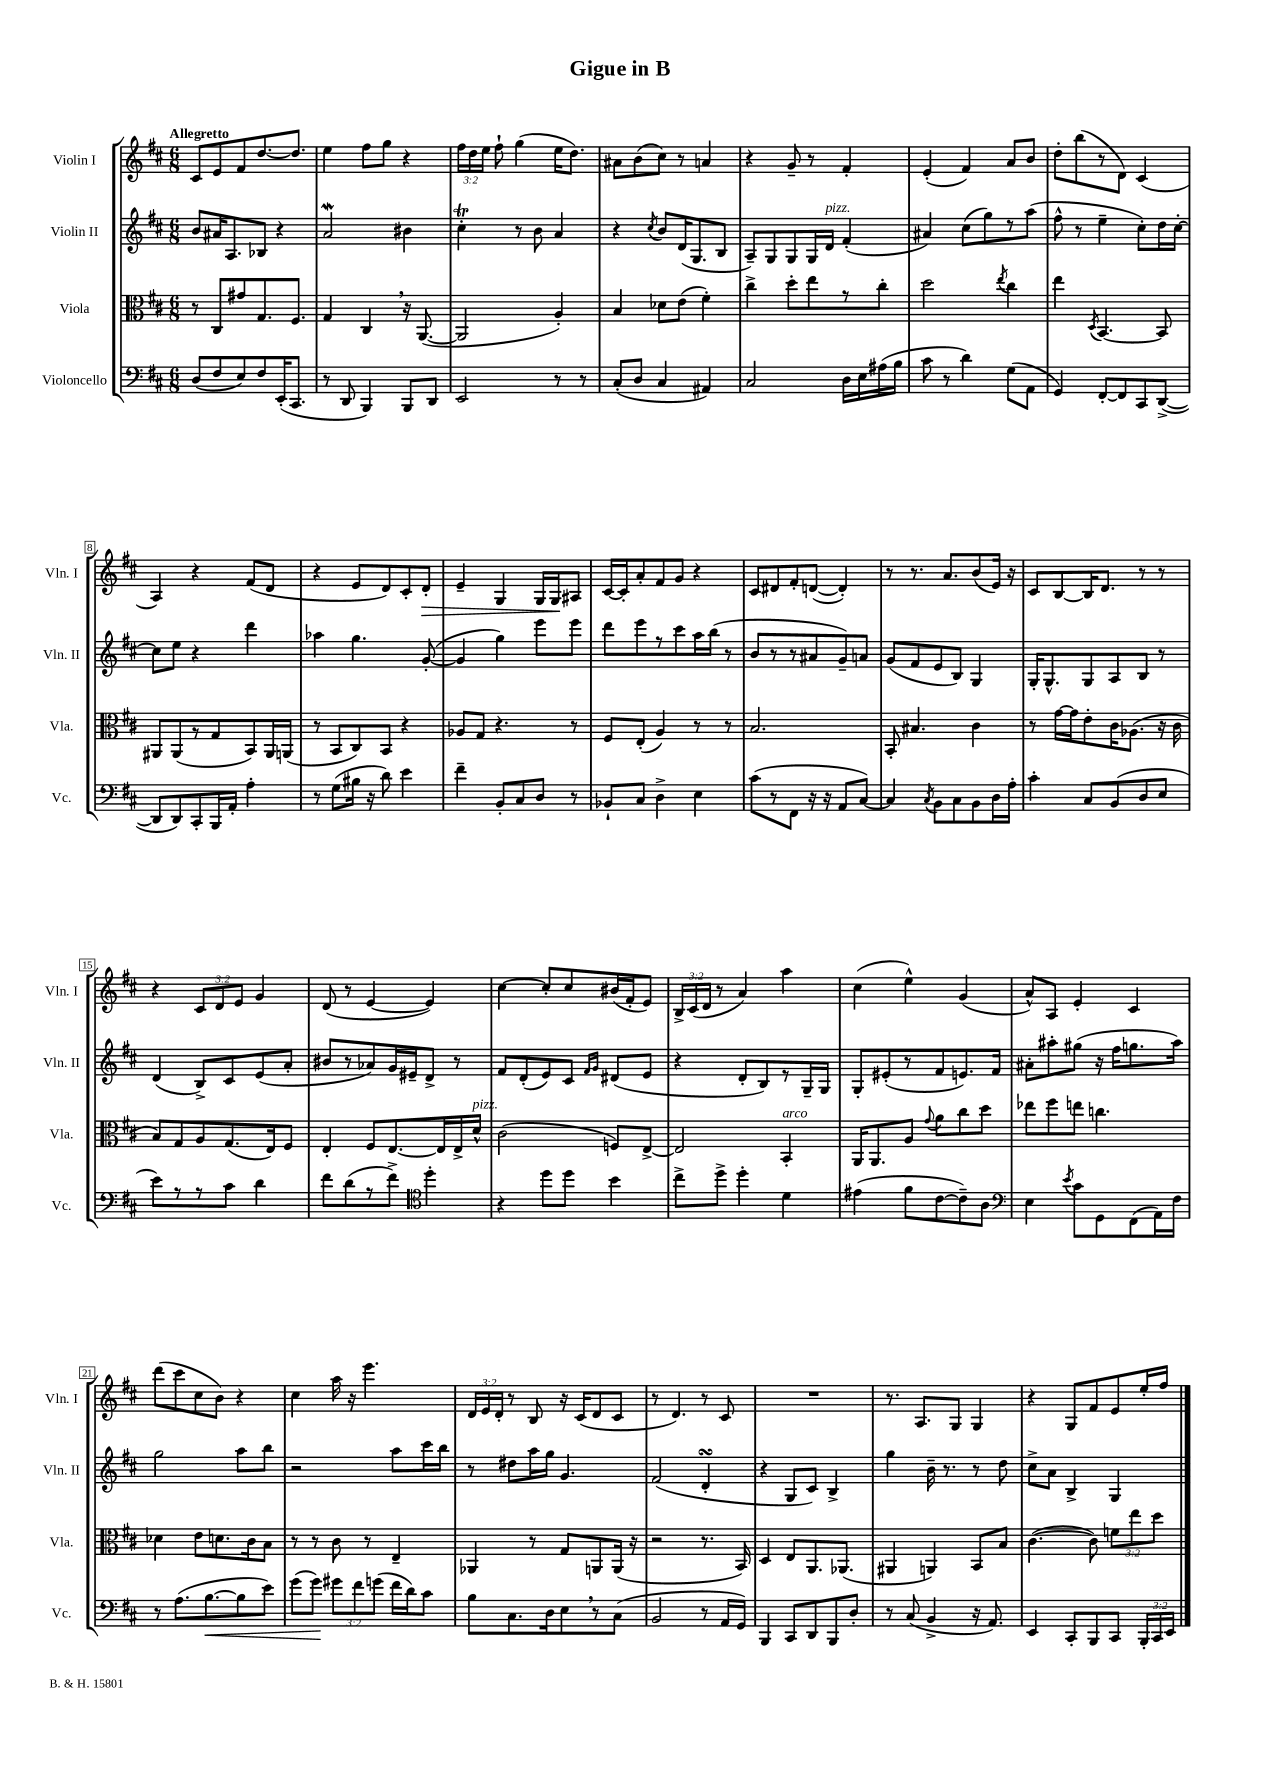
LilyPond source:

\header { title = "Gigue in B" }
<<
\new StaffGroup <<
\new Staff = "s0" \with { instrumentName = "Violin I" shortInstrumentName = "Vln. I" } {
    \clef treble \key d \major \numericTimeSignature \time 6/8 \override Staff.TupletNumber.text = #tuplet-number::calc-fraction-text \tempo "Allegretto"
    \autoBeamOff cis'8[ e'8 fis'8 d''8.~ d''8.] |
    e''4 fis''8[ g''8] r4 |
    \tuplet 3/2 { fis''16[ d''16 e''16] } fis''8-! g''4( e''16[ d''8.]) |
    ais'8[ b'8( cis''8]) r8 a'4 |
    r4 g'8-- r8 fis'4-. |
    e'4-.( fis'4) a'8[ b'8] |
    d''8[-. b''8( r8 d'8]) cis'4( |
    a4) r4 fis'8[( d'8] |
    r4 e'8[ d'8) cis'8-. d'8]-.\> |
    e'4-- g4 g16[ g16\! ais8] |
    cis'16[~ cis'16-. a'8-. fis'8 g'8] r4 |
    cis'8[ dis'8 fis'8-. d'8]~( d'4-.) |
    r8 r8. a'8.[ b'8( e'16]) r16 |
    cis'8[ b8~ b16 d'8.] r8 r8 |
    r4 \tuplet 3/2 { cis'8[ d'8 e'8] } g'4 |
    d'8( r8 e'4~ e'4) |
    cis''4~ cis''8[-. cis''8 bis'16( fis'16-. e'8]) |
    \tuplet 3/2 { b16[-> cis'16( d'16] } r8 a'4) a''4 |
    cis''4( e''4-^) g'4( |
    a'8[-^) a8] e'4-. cis'4 |
    d'''8[( cis'''8 cis''8 b'8]) r4 |
    cis''4 a''16 r16 e'''4. |
    \tuplet 3/2 { d'16[ e'16 d'16]-. } r8 b8 r16 cis'16[( d'8 cis'8] |
    r8 d'4.) r8 cis'8 |
    R2. |
    r8. a8.[ g8] g4 |
    r4 g8[ fis'8 e'8 e''16-. fis''16] \bar "|." |
}
\new Staff = "s1" \with { instrumentName = "Violin II" shortInstrumentName = "Vln. II" } {
    \clef treble \key d \major \numericTimeSignature \time 6/8
    \autoBeamOff b'8[ ais'16 a8. bes8] r4 |
    a'2\mordent bis'4 |
    cis''4-.\trill r8 b'8 a'4 |
    r4 \acciaccatura { cis''8 } b'8[ d'16( g8. b8] |
    a8[--) g8 g8 g16 d'16]^\markup { \italic "pizz." } fis'4-.( |
    ais'4) cis''8[( g''8) r8 a''8]( |
    fis''8-^ r8 e''4-- cis''8[-.) d''16 cis''16]~-. |
    cis''8[ e''8] r4 d'''4 |
    aes''4 g''4. g'8~-.( |
    g'4 g''4) e'''8[ e'''8] |
    d'''8[ e'''8 r8 cis'''8 a''16 b''16]( r8 |
    b'8[ r8 r8 ais'8 g'8--) a'8] |
    g'8[( fis'8 e'8 b8]) g4 |
    g16[-. g8.-^ g8 a8 b8] r8 |
    d'4( b8[->) cis'8 e'8( a'8]-. |
    bis'8[ r8 aes'8) g'16 eis'16-- d'8]-> r8 |
    fis'8[ d'8-.( e'8) cis'8] \grace { fis'16[ g'16] } dis'8[( e'8] |
    r4 d'8[-. b8) r8 g16-- g16] |
    g8[-. eis'8-.( r8 fis'8 e'8.) fis'16] |
    ais'8[-. ais''8-. gis''8]( r16 fis''16[ g''8. ais''16]) |
    g''2 a''8[ b''8] |
    r2 a''8[ cis'''16 b''16] |
    r8 dis''8[ a''16 g''16] g'4. |
    fis'2( d'4-.\turn |
    r4 g8[ cis'8]) b4-> |
    g''4 b'16-- r8. r8 d''8 |
    cis''8[-> a'8] b4-> g4 \bar "|." |
}
\new Staff = "s2" \with { instrumentName = "Viola" shortInstrumentName = "Vla." } {
    \clef alto \key d \major \numericTimeSignature \time 6/8 \override Staff.TupletNumber.text = #tuplet-number::calc-fraction-text
    \autoBeamOff r8 cis8[ gis'8 g8. fis8.] |
    g4 cis4 \breathe r16 a,8.~( |
    a,2 a4-.) |
    b4 des'8[ e'8]( fis'4-.) |
    cis''4-> d''8[-. e''8 r8 cis''8]-. |
    d''2 \acciaccatura { e''8 } cis''4 |
    e''4 \acciaccatura { d8 } b,4.~ b,8 |
    ais,8[ ais,8( r8 g8 b,8) ais,16 a,16]( |
    r8 b,8[ cis8) b,8] r4 |
    aes8[ g8] r4. r8 |
    fis8[ e8]-.( a4) r8 r8 |
    b2. |
    b,8-. bis4. cis'4 |
    r8 g'16[~ g'16 e'8-. cis'16 aes8.]( r16 cis'16 |
    b8[) g8 a8 g8.( e16) fis8] |
    e4-. fis8[ e8.~ e16 e16-> d'16]-^^\markup { \italic "pizz." } |
    cis'2( f8[) e8]~-> |
    e2 b,4-.^\markup { \italic "arco" } |
    a,16[ a,8. a8] \appoggiatura { g'8 } a'8[ cis''8 d''8] |
    ees''8[ fis''8 e''8] c''4. |
    des'4 e'8[ d'8. cis'16 b8] |
    r8 r8 cis'8 r8 e4-- |
    aes,4 r8 g8[ a,8 a,16]( r16 |
    r2 r8. b,16) |
    d4 e8[ a,8. aes,8.]( |
    ais,4 a,4) b,8[ b8] |
    cis'4.~( cis'8) \tuplet 3/2 { f'8[ e''8 d''8] } \bar "|." |
}
\new Staff = "s3" \with { instrumentName = "Violoncello" shortInstrumentName = "Vc." } {
    \clef bass \key d \major \numericTimeSignature \time 6/8 \override Staff.TupletNumber.text = #tuplet-number::calc-fraction-text
    \autoBeamOff d8[( fis8 e8) fis8 e,16-.( cis,8.] |
    r8 d,8 b,,4) b,,8[ d,8] |
    e,2 r8 r8 |
    cis8[-.( d8] cis4 ais,4) |
    cis2 d16[ e16 ais16( b16] |
    cis'8 r8 d'4) g8[( a,8] |
    g,4) fis,8[~-. fis,8 cis,8 d,8]~->( |
    d,8[ d,8) cis,8-. b,,16 a,16]-. a4-. |
    r8 g8[( bis16] r16 d'8) e'4 |
    fis'4-- b,8[-. cis8 d8] r8 |
    bes,8[-! cis8] d4-> e4 |
    cis'8[( r8 fis,8] r16 r16 a,8[ cis8]~) |
    cis4 \acciaccatura { cis8 } b,8[ cis8 b,8 d16 a16]-. |
    cis'4-. cis8[ b,8( d8 e8] |
    e'8[) r8 r8 cis'8] d'4 |
    fis'8[ d'8( r8 fis'8]->) \clef tenor d''4-. |
    r4 d''8[ d''8] b'4 |
    cis''8[-> d''8]-> d''4-. d'4 |
    eis'4( fis'8[ cis'8~ cis'8--) a8] |
    \clef bass e4 \acciaccatura { e'8 } cis'8[ g,8 fis,8( a,16) fis16] |
    r8 a8.[( b8.~\< b8 e'8]) |
    g'8[( g'8]\!) \tuplet 3/2 { gis'8[ fis'8 g'8]( } fis'16[ d'16) cis'8] |
    b8[ cis8. d16 e8 \breathe r8 cis8]( |
    b,2 r8 a,16[ g,16]) |
    b,,4 cis,8[ d,8 b,,8 d8]-. |
    r8 cis8( b,4-> r16 a,8.) |
    e,4 cis,8[-. b,,8 cis,8] \tuplet 3/2 { b,,16[-. cis,16 e,16] } \bar "|." |
}
>>
>>
\layout { \context { \Score \override BarNumber.stencil = #(make-stencil-boxer 0.1 0.3 ly:text-interface::print) } }
